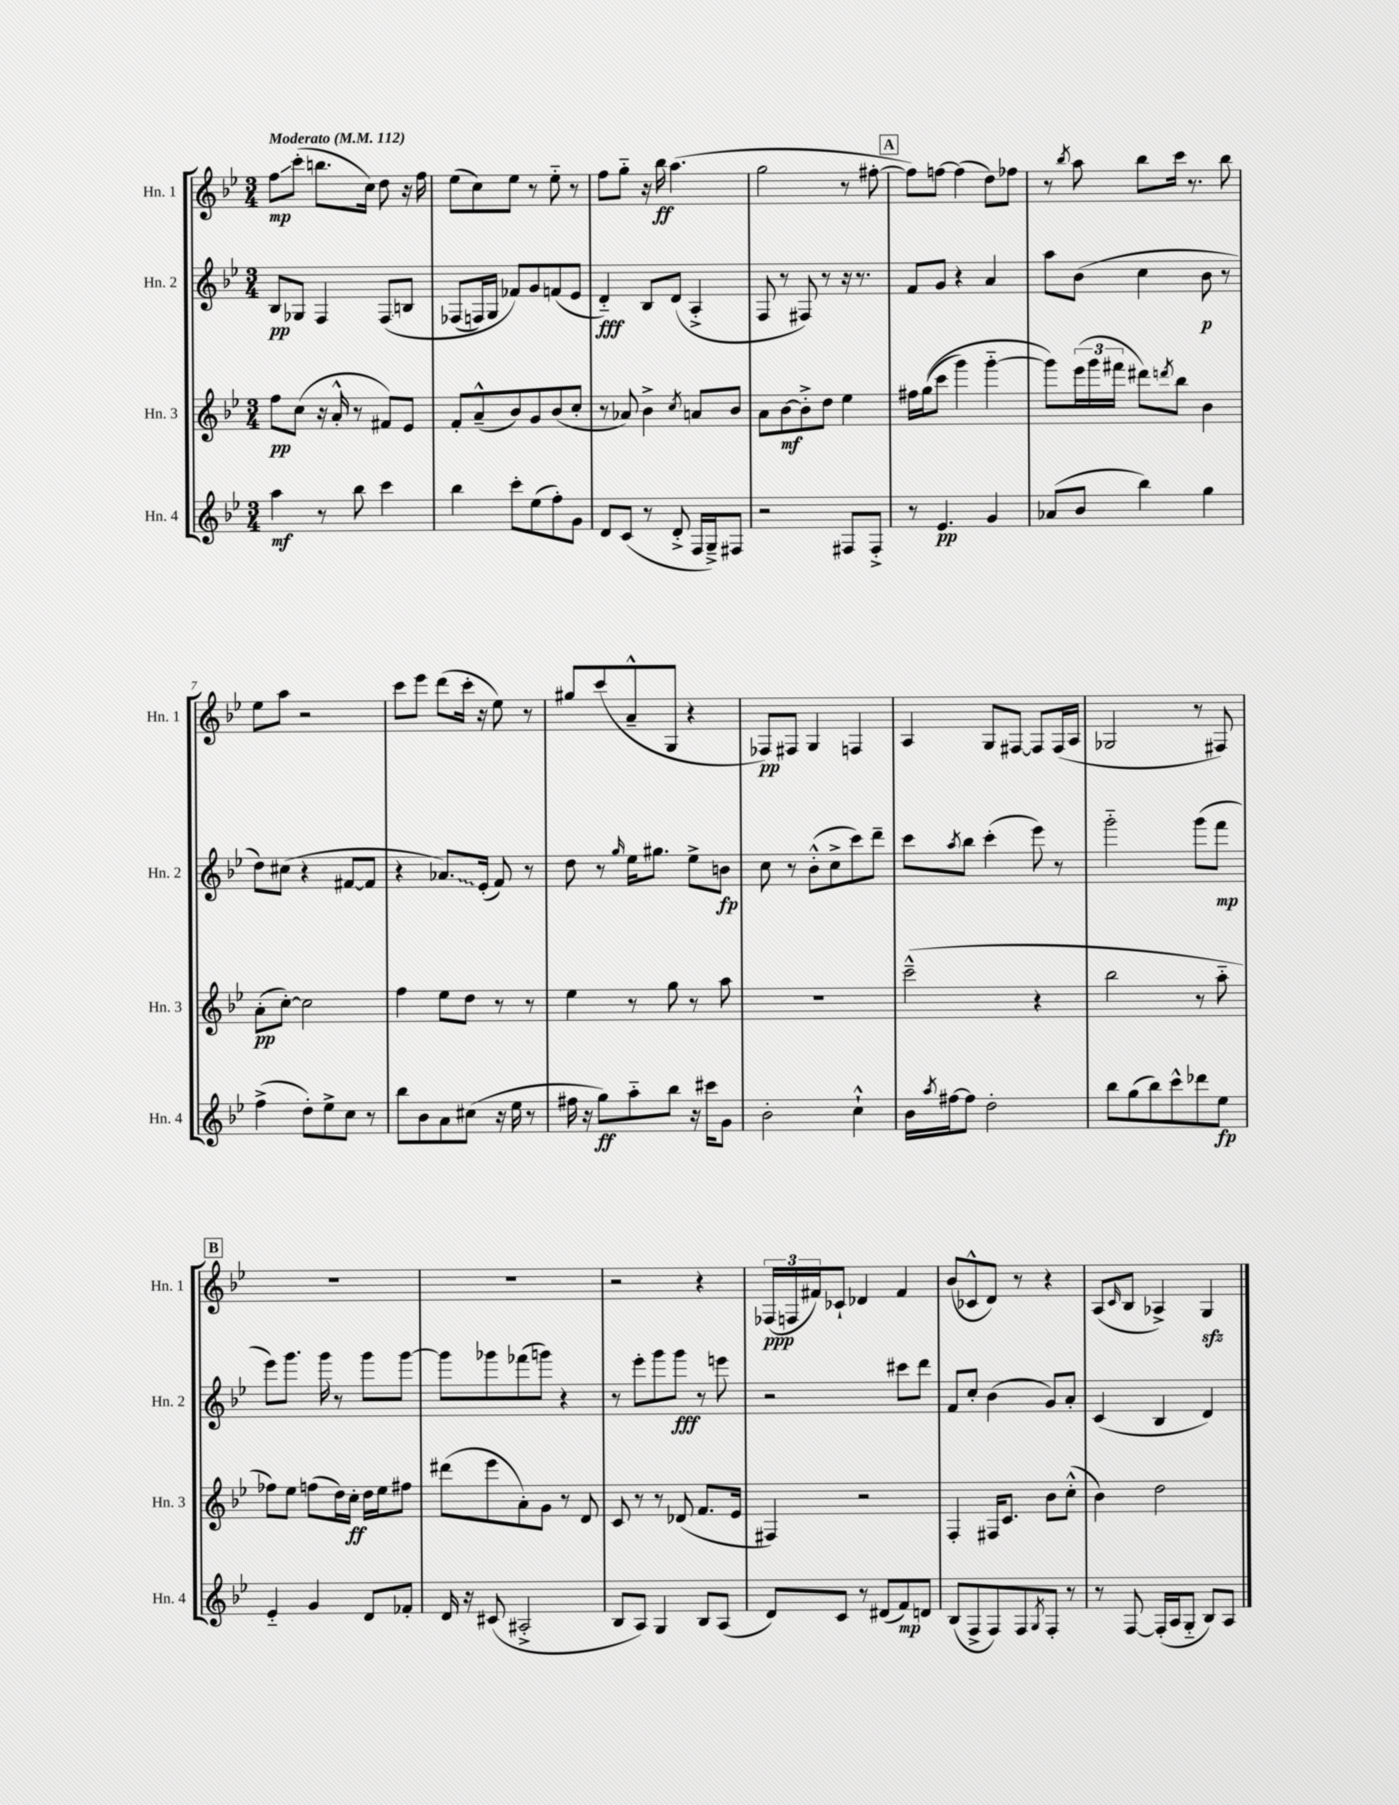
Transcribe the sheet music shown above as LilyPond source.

<<
\new StaffGroup <<
\new Staff = "s0" \with { instrumentName = "Hn. 1" shortInstrumentName = "Hn. 1" } {
    \clef treble \key bes \major \numericTimeSignature \time 3/4 \tempo "Moderato" 4 = 112
    f''8\glissando\mp c'''8-.( b''8. c''16) d''8 r16 f''16 |
    ees''8( c''8) ees''8 r8 ees''8-_ r8 |
    f''8 g''8-_ r16 bes''16\ff a''4.( |
    g''2 r8 fis''8~-. |
    \mark \markup { \box "A" } fis''8) f''8~ f''4( d''8) fes''8 |
    r8 \acciaccatura { bes''8 } a''8 bes''8 c'''16 r8. bes''8 |
    ees''8 a''8 r2 |
    c'''8 ees'''8 d'''8( c'''16-. r16 ees''8) r8 |
    gis''8 c'''8( a'8---^ g8 r4 |
    fes8\pp) fis8 g4 f4 |
    a4 g8 fis8~ fis8 fis16( a16 |
    ges2 r8 fis8) |
    \mark \markup { \box "B" } R2. |
    R2. |
    r2 r4 |
    \tuplet 3/2 { fes16\ppp( f16 fis'16) } ces'8-! des'4 fis'4 |
    bes'8( ces'8-^ d'8) r8 r4 |
    a8( \grace { c'16 } bes8 aes4->) g4\sfz \bar "|." |
}
\new Staff = "s1" \with { instrumentName = "Hn. 2" shortInstrumentName = "Hn. 2" } {
    \clef treble \key bes \major \numericTimeSignature \time 3/4
    bes8\pp ges8 f4 f8\glissando\( b8 |
    fes8( f16) g16 fes'8\) g'8 f'8( ees'8 |
    d'4-_\fff) bes8 d'8( a4-.-> |
    f8 r8 fis8) r8 r16 r8. |
    \mark \markup { \box "A" } f'8 g'8 r4 a'4 |
    a''8 bes'8( c''4 bes'8\p r8 |
    d''8) cis''8( r4 fis'8~ fis'8 |
    r4 \once \override Glissando.style = #'zigzag aes'8.\glissando) ees'16-.( f'8) r8 |
    d''8 r8 \grace { g''16 } ees''16 gis''8. ees''8-> b'8\fp |
    c''8 r8 bes'8-.-^( c''8-> c'''8) d'''8-- |
    c'''8 \acciaccatura { a''8 } bes''8 c'''4-.( ees'''8) r8 |
    g'''2-_ g'''8( f'''8\mp |
    \mark \markup { \box "B" } ees'''8) g'''8. g'''16 r8 g'''8 g'''8~ |
    g'''8 ges'''8 fes'''8( g'''8) r4 |
    r8 ees'''8-. g'''8 g'''8\fff r8 e'''8 |
    r2 cis'''8 d'''8 |
    f'8 c''8-. bes'4( g'8) a'8-. |
    c'4( bes4 d'4) \bar "|." |
}
\new Staff = "s2" \with { instrumentName = "Hn. 3" shortInstrumentName = "Hn. 3" } {
    \clef treble \key bes \major \numericTimeSignature \time 3/4
    f''8\pp c''8( r16 a'16-.-^ r8 fis'8) ees'8 |
    f'8-. a'8---^( bes'8) g'8 bes'8( c''8-. |
    r8 aes'8) bes'4-> \acciaccatura { c''8 } a'8 bes'8 |
    a'8 bes'8~\mf bes'8-.-> d''8 ees''4 |
    \mark \markup { \box "A" } fis''16 g''16(\( c'''8 g'''4) g'''4~-_ |
    g'''8\) \tuplet 3/2 { ees'''16( g'''16 fis'''16 } dis'''8) \acciaccatura { d'''8 } bes''8 bes'4 |
    a'8-.\pp( c''8~-.) c''2 |
    f''4 ees''8 d''8 r8 r8 |
    ees''4 r8 g''8 r8 a''8 |
    R2. |
    c'''2---^( r4 |
    bes''2 r8 a''8-_ |
    \mark \markup { \box "B" } fes''8) ees''8 f''8( d''16) c''16-.\ff d''16 ees''16 fis''8 |
    dis'''8( ees'''8 a'8-.) g'8 r8 d'8 |
    c'8 r8 r8 des'8( f'8. ees'16 |
    fis4) r2 |
    f4-. fis16 c'8. bes'8 c''8-.-^( |
    bes'4) d''2 \bar "|." |
}
\new Staff = "s3" \with { instrumentName = "Hn. 4" shortInstrumentName = "Hn. 4" } {
    \clef treble \key bes \major \numericTimeSignature \time 3/4
    a''4\mf r8 bes''8 c'''4 |
    bes''4 c'''8-. ees''8( f''8-.) g'8 |
    d'8 c'8( r8 d'8-.-> f16 g16--->) fis8 |
    r2 fis8 fis8-.-> |
    \mark \markup { \box "A" } r8 ees'4.\pp g'4 |
    aes'8( bes'8 bes''4) g''4 |
    f''4->( d''8-.) ees''8-> c''8 r8 |
    bes''8 bes'8 a'8 cis''8( r16 ees''16 r8 |
    fis''16 r16 g''8\ff) a''8-_ bes''8 r16 cis'''16 g'8 |
    bes'2-. c''4-!-^ |
    bes'16 \acciaccatura { a''8 } fis''16~ fis''8 d''2-. |
    bes''8 g''8( bes''8) c'''8-^ des'''8 ees''8\fp |
    \mark \markup { \box "B" } ees'4-_ g'4 d'8 fes'8-. |
    d'16 r16 cis'8( ais2-.-> |
    bes8 a8) g4 bes8 a8( |
    d'8) c'8 r8 dis'8( f'8\mp) d'8 |
    bes8( f8-> f8) f8 \acciaccatura { g8 } f8-. r8 |
    r8 f8~ f16-.( a16 g8-_ bes8) a8 \bar "|." |
}
>>
>>
